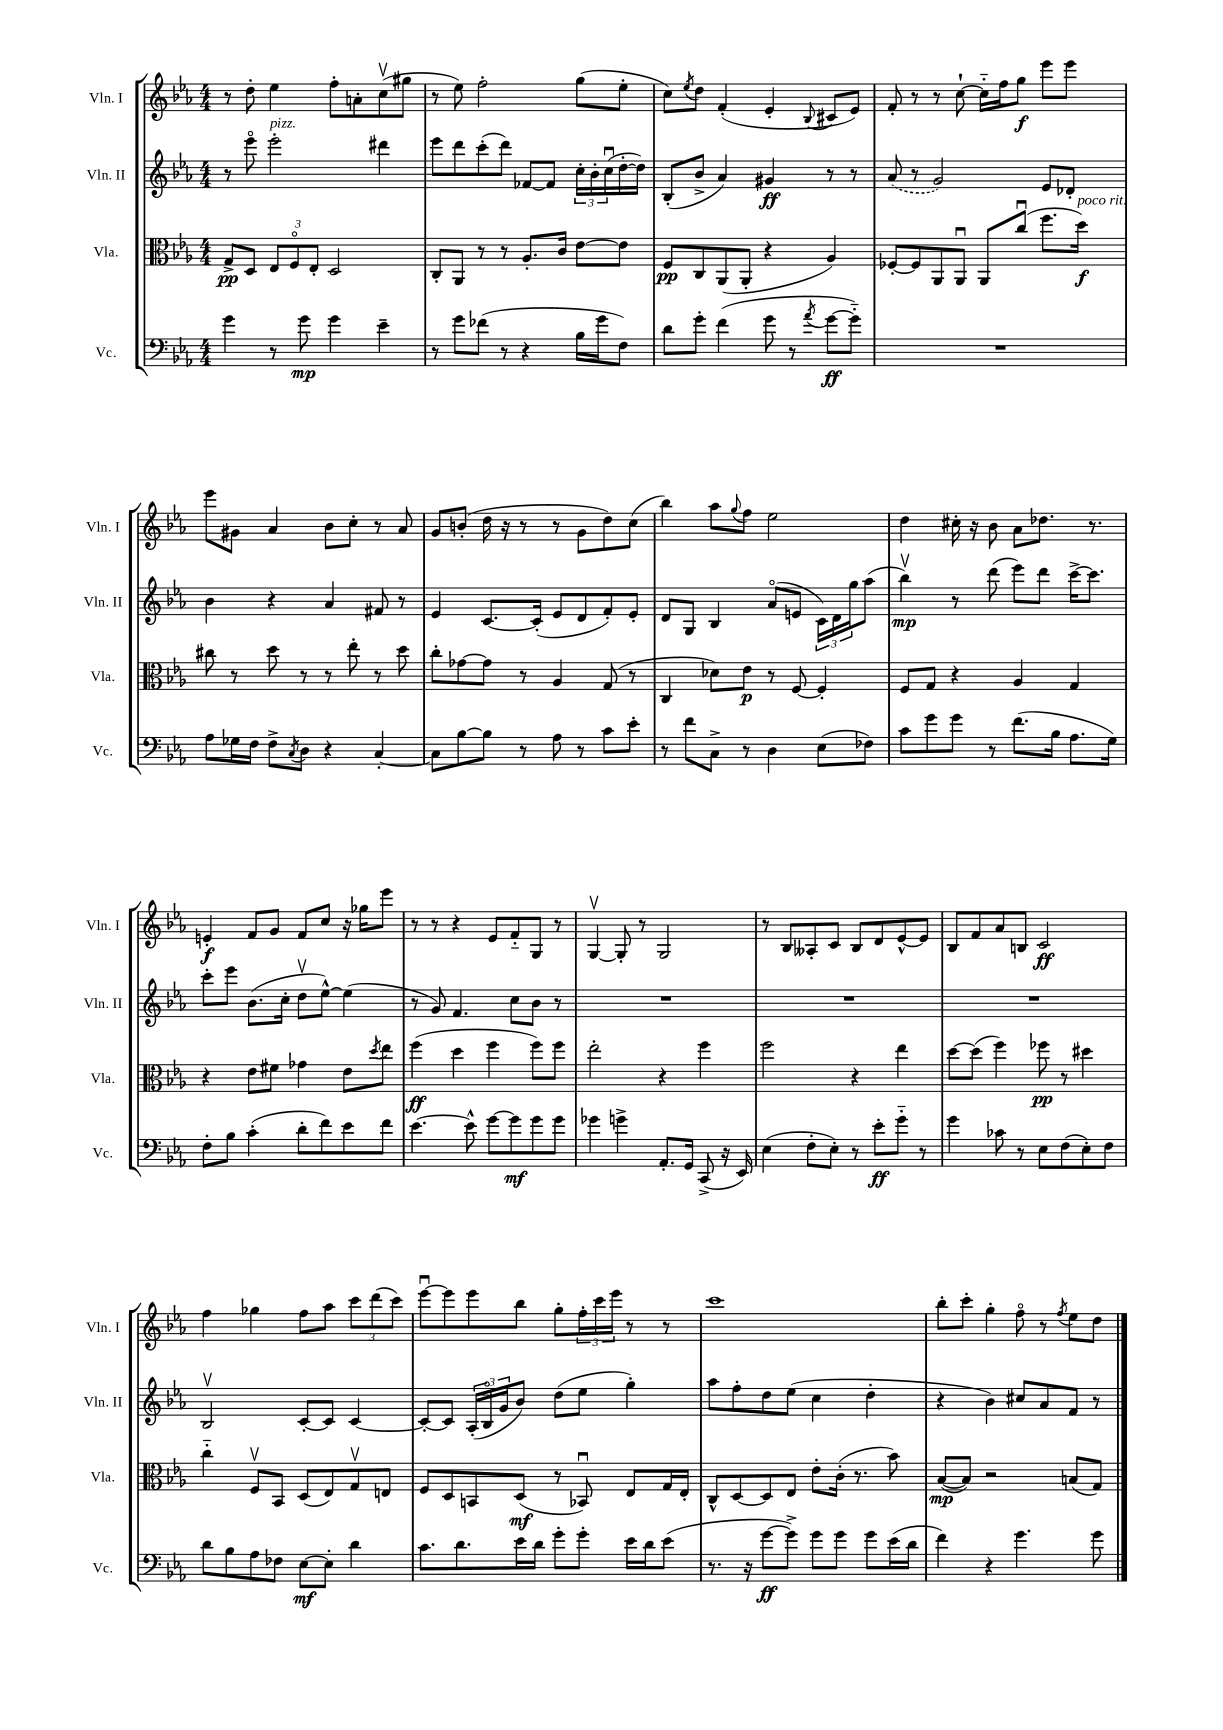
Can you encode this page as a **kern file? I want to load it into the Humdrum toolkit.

**kern	**dynam	**kern	**dynam	**kern	**dynam	**kern	**dynam
*part4	*part4	*part3	*part3	*part2	*part2	*part1	*part1
*staff4	*staff4	*staff3	*staff3	*staff2	*staff2	*staff1	*staff1
*I"Vc.	*	*I"Vla.	*	*I"Vln. II	*	*I"Vln. I	*
*I'Vc.	*	*I'Vla.	*	*I'Vln. II	*	*I'Vln. I	*
*clefF4	*	*clefC3	*	*clefG2	*	*clefG2	*
*k[b-e-a-]	*	*k[b-e-a-]	*	*k[b-e-a-]	*	*k[b-e-a-]	*
*M4/4	*	*M4/4	*	*M4/4	*	*M4/4	*
=3	=3	=3	=3	=3	=3	=3	=3
4g\	.	8G^/L	pp	8r	.	8r	.
.	.	8D/J	.	8eee-\	.	8dd'\	.
!	!	!	!	!LO:TX:a:i:t=pizz.	!	!	!
8r	.	12E-/L	.	2eee-'\	.	4ee-\	.
.	.	12F/	.	.	.	.	.
8g\	mp	.	.	.	.	.	.
.	.	12E-'/J	.	.	.	.	.
4g\	.	2D/	.	.	.	8ff'\L	.
.	.	.	.	.	.	8an'\	.
4e-~\	.	.	.	4ddd#X\	.	(8ccv\	.
.	.	.	.	.	.	8gg#X\J	.
=4	=4	=4	=4	=4	=4	=4	=4
8r	.	8C'/L	.	8eee-\L	.	8r	.
8g\L	.	8AA-/J	.	8ddd\	.	8ee-\)	.
(8f-X\J	.	8r	.	(8ccc'\	.	2ff'\	.
8r	.	8r	.	8ddd\J)	.	.	.
4r	.	8.A-'/L	.	[8f-X/L	.	.	.
.	.	.	.	8f-/J]	.	.	.
.	.	16c/Jk	.	.	.	.	.
16B-\LL	.	[8e-\L	.	24cc'\LL	.	(8gg\L	.
.	.	.	.	24b-'\	.	.	.
16g\J	.	.	.	.	.	.	.
.	.	.	.	(24ccu\	.	.	.
8F\J)	.	8e-\J]	.	[16dd'\	.	8ee-'\J	.
.	.	.	.	16dd\JJ])	.	.	.
=5	=5	=5	=5	=5	=5	=5	=5
8d\L	.	8F/L	pp	(8B-'/L	.	8cc\L)	.
.	.	.	.	.	.	8qee-/	.
8g'\J	.	8C/	.	8b-^/J	.	8dd\J	.
(4f\	.	(8AA-/	.	4a-/)	.	(4f'/	.
.	.	8AA-'/J	.	.	.	.	.
8g\	.	4r	.	4g#X/	ff	4e-'/	.
8r	.	.	.	.	.	.	.
8qa-/	.	.	.	.	.	8qqB-/	.
[8g\L	ff	4A-/)	.	8r	.	8c#X/L	.
8g\J])	.	.	.	8r	.	8e-/J)	.
=6	=6	=6	=6	=6	=6	=6	=6
1r	.	[8F-X'/L	.	(8a-/	.	8f'/	.
.	.	8F-/]	.	8r	.	8r	.
.	.	8AA-/	.	2g/)	.	8r	.
.	.	8AA-u/J	.	.	.	[8cc`\	.
.	.	8AA-/L	.	.	.	16cc\LL]	.
.	.	.	.	.	.	16ff\J	.
.	.	(8ccu/J	.	.	.	8gg\J	f
.	.	8.ff\L	.	8e-/L	.	8eee-\L	.
.	.	.	.	8d-X'/J	.	8eee-\J	.
!	!	!LO:TX:a:i:t=poco rit.	!	!	!	!	!
.	.	16dd\Jk)	f	.	.	.	.
!!LO:LB:g=z
=7	=7	=7	=7	=7	=7	=7	=7
8A-\L	.	8cc#X\	.	4b-\	.	8eee-\L	.
16G-X\L	.	8r	.	.	.	8g#X\J	.
16F\JJ	.	.	.	.	.	.	.
8F^\L	.	8dd\	.	4r	.	4a-/	.
8qC/	.	.	.	.	.	.	.
8D\J	.	8r	.	.	.	.	.
4r	.	8r	.	4a-/	.	8b-\L	.
.	.	8ee-'\	.	.	.	8cc'\J	.
[4C'/	.	8r	.	8f#X/	.	8r	.
.	.	8dd\	.	8r	.	8a-/	.
=8	=8	=8	=8	=8	=8	=8	=8
8C\L]	.	8cc'\L	.	4e-/	.	8g/L	.
[8B-\	.	[8g-X\	.	.	.	(8bn'/J	.
8B-\J]	.	8g-\J]	.	[8.c/L	.	16dd\	.
.	.	.	.	.	.	16r	.
8r	.	8r	.	.	.	8r	.
.	.	.	.	(16c'/Jk]	.	.	.
8A-\	.	4A-/	.	8e-/L	.	8r	.
8r	.	.	.	8d/	.	8g\L	.
8c\L	.	(8G/	.	8f'/)	.	8dd\)	.
8e-'\J	.	8r	.	8e-'/J	.	(8cc\J	.
=9	=9	=9	=9	=9	=9	=9	=9
8r	.	4C/	.	8d/L	.	4bb-\)	.
8f\L	.	.	.	8G/J	.	.	.
8C^\J	.	8d-X\L)	.	4B-/	.	8aa-\L	.
.	.	.	.	.	.	8qqgg/	.
8r	.	8e-\J	p	.	.	8ff\J	.
4D\	.	8r	.	(8a-/L	.	2ee-\	.
.	.	[8F/	.	8en/J	.	.	.
(8E-\L	.	4F'/]	.	24c\LL)	.	.	.
.	.	.	.	24d\	.	.	.
.	.	.	.	24gg\J	.	.	.
8F-X\J)	.	.	.	(8aa-\J	.	.	.
=10	=10	=10	=10	=10	=10	=10	=10
8c\L	.	8F/L	.	4bb-v\)	mp	4dd\	.
8g\	.	8G/J	.	.	.	.	.
8g\J	.	4r	.	8r	.	16cc#X'\	.
.	.	.	.	.	.	16r	.
8r	.	.	.	(8ddd\	.	8b-\	.
(8.f\L	.	4A-/	.	8eee-\L)	.	8a-\L	.
.	.	.	.	8ddd\J	.	8.dd-X\J	.
16B-\Jk	.	.	.	.	.	.	.
8.A-\L	.	4G/	.	[16ccc^\KL	.	.	.
.	.	.	.	8.ccc\J]	.	8.r	.
16G\Jk)	.	.	.	.	.	.	.
!!LO:LB:g=z
=11	=11	=11	=11	=11	=11	=11	=11
8F'\L	.	4r	.	8ccc'\L	.	4en'/	f
8B-\J	.	.	.	8eee-\J	.	.	.
(4c'\	.	8e-\L	.	(8.b-\L	.	8f/L	.
.	.	8f#X\J	.	.	.	8g/J	.
.	.	.	.	16cc'\Jk	.	.	.
8d'\L	.	4g-X\	.	8ddv\L	.	8f/L	.
8f\)	.	.	.	[8ee-^^\J)	.	8cc/J	.
8e-\	.	8e-\L	.	(4ee-\]	.	16r	.
.	.	.	.	.	.	16gg-X\KL	.
.	.	8qdd/	.	.	.	.	.
8f\J	.	8ee-\J	.	.	.	8eee-\J	.
=12	=12	=12	=12	=12	=12	=12	=12
[4.e-\	.	(4ff\	ff	8r	.	8r	.
.	.	.	.	8g/)	.	8r	.
.	.	4dd\	.	4.f/	.	4r	.
8e-^^\]	.	.	.	.	.	.	.
[8g\L	.	4ff\	.	.	.	8e-/L	.
8g\]	mf	.	.	8cc\L	.	8f/	.
8g\	.	8ff\L)	.	8b-\J	.	8G/J	.
8g\J	.	8ff\J	.	8r	.	8r	.
=13	=13	=13	=13	=13	=13	=13	=13
4g-X\	.	2ee-'\	.	1r	.	[4Gv/	.
4gn^\	.	.	.	.	.	8G'/]	.
.	.	.	.	.	.	8r	.
8.AA-'/L	.	4r	.	.	.	2G/	.
16GG/Jk	.	.	.	.	.	.	.
(8CC^/	.	4ff\	.	.	.	.	.
16r	.	.	.	.	.	.	.
16EE-/)	.	.	.	.	.	.	.
=14	=14	=14	=14	=14	=14	=14	=14
(4E-\	.	2ff\	.	1r	.	8r	.
.	.	.	.	.	.	8B-/L	.
8F'\L	.	.	.	.	.	8A--X'/	.
8E-'\J)	.	.	.	.	.	8c/J	.
8r	.	4r	.	.	.	8B-/L	.
8e-'\L	ff	.	.	.	.	8d/	.
8g\J	.	4ee-\	.	.	.	[8e-^^/	.
8r	.	.	.	.	.	8e-/J]	.
=15	=15	=15	=15	=15	=15	=15	=15
4g\	.	[8dd\L	.	1r	.	8B-/L	.
.	.	(8dd\J]	.	.	.	8f/	.
8c-X\	.	4ff\)	.	.	.	8a-/	.
8r	.	.	.	.	.	8Bn/J	.
8E-\L	.	8ff-X\	pp	.	.	2c/	ff
(8F\	.	8r	.	.	.	.	.
8E-'\)	.	4dd#X\	.	.	.	.	.
8F\J	.	.	.	.	.	.	.
!!LO:LB:g=z
=16	=16	=16	=16	=16	=16	=16	=16
8d\L	.	4cc\	.	2B-v/	.	4ff\	.
8B-\	.	.	.	.	.	.	.
8A-\	.	8Fv/L	.	.	.	4gg-X\	.
8F-X\J	.	8BB-/J	.	.	.	.	.
[8E-\L	mf	(8D/L	.	[8c'/L	.	8ff\L	.
8E-'\J]	.	8E-/)	.	8c/J]	.	8aa-\J	.
4d\	.	8Gv/	.	[4c/	.	12ccc\L	.
.	.	.	.	.	.	(12ddd\	.
.	.	8En/J	.	.	.	.	.
.	.	.	.	.	.	12ccc\J)	.
=17	=17	=17	=17	=17	=17	=17	=17
8.c\L	.	8F/L	.	8c'/L_	.	[8eee-u\L	.
.	.	8D/	.	8c/J]	.	8eee-\]	.
8.d\	.	.	.	.	.	.	.
.	.	8BBn/	.	(24A-'/LL	.	8eee-\	.
.	.	.	.	24B-/	.	.	.
.	.	.	.	24g/J	.	.	.
16e-\L	.	(8D/J	mf	8b-/J)	.	8bb-\J	.
16d\JJ	.	.	.	.	.	.	.
8g'\L	.	8r	.	(8dd\L	.	8gg'\L	.
8g'\J	.	8BB-Xu/)	.	8ee-\J	.	24ff'\L	.
.	.	.	.	.	.	24ccc\	.
.	.	.	.	.	.	24eee-\JJ	.
16e-\LL	.	8E-/L	.	4gg'\)	.	8r	.
16d\J	.	.	.	.	.	.	.
(8e-\J	.	16G/L	.	.	.	8r	.
.	.	16E-'/JJ	.	.	.	.	.
=18	=18	=18	=18	=18	=18	=18	=18
8.r	.	8C^^/L	.	8aa-\L	.	1ccc	.
.	.	[8D/	.	8ff'\	.	.	.
16r	.	.	.	.	.	.	.
[8g\L	ff	8D/]	.	8dd\	.	.	.
8g^\J])	.	8E-/J	.	(8ee-\J	.	.	.
8g\L	.	8e-'\L	.	4cc\	.	.	.
8g\J	.	(16c'\Jk	.	.	.	.	.
.	.	8.r	.	.	.	.	.
8g\L	.	.	.	4dd'\	.	.	.
(16e-\L	.	8b-\)	.	.	.	.	.
16d\JJ	.	.	.	.	.	.	.
=19	=19	=19	=19	=19	=19	=19	=19
4f\)	.	([8B-/L	mp	4r	.	8bb-'\L	.
.	.	8B-/J])	.	.	.	8ccc'\J	.
4r	.	2r	.	4b-\)	.	4gg'\	.
4.g\	.	.	.	8cc#X/L	.	8ff\	.
.	.	.	.	8a-/	.	8r	.
.	.	.	.	.	.	8qff/	.
.	.	(8Bn/L	.	8f/J	.	8ee-\L	.
8g\	.	8G/J)	.	8r	.	8dd\J	.
==	==	==	==	==	==	==	==
*-	*-	*-	*-	*-	*-	*-	*-
